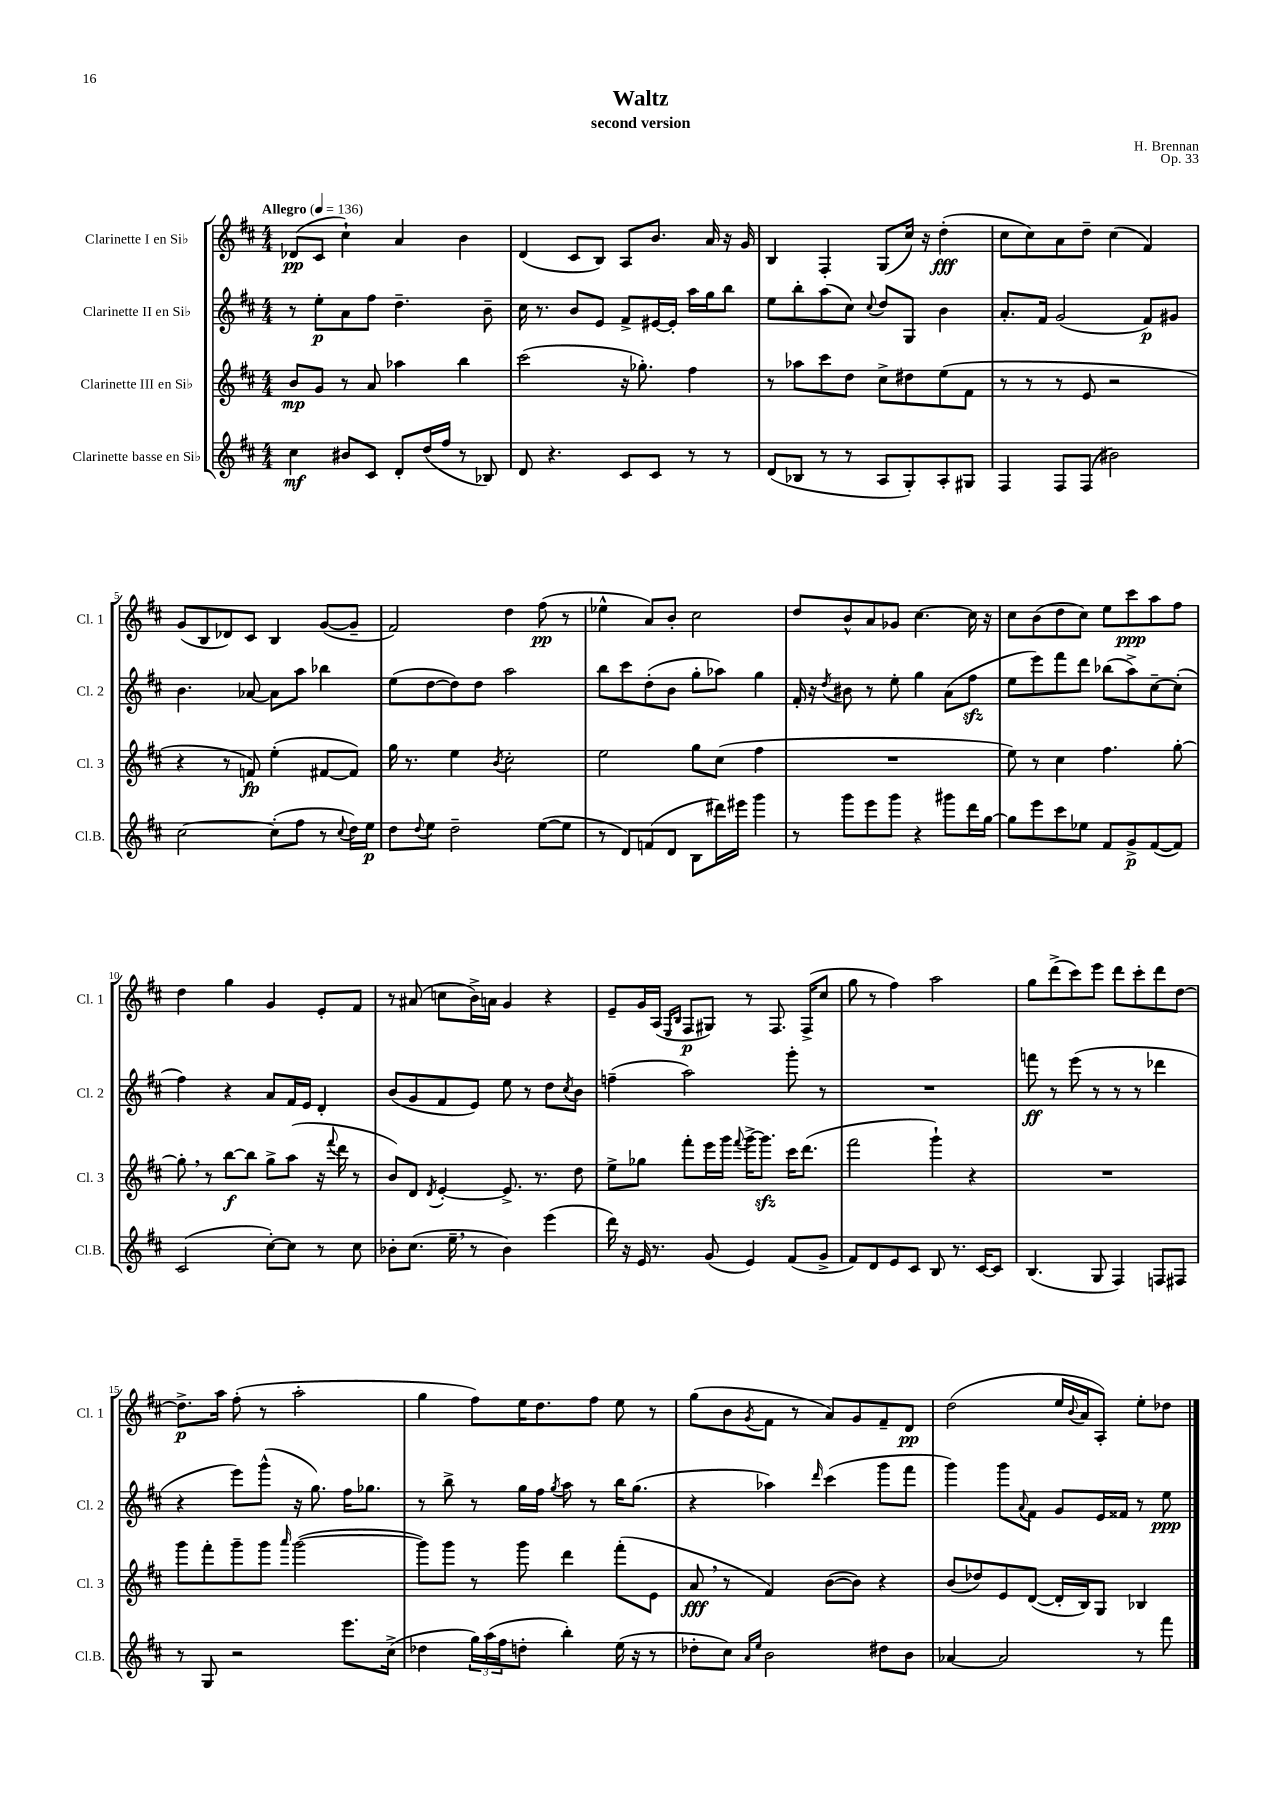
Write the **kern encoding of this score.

**kern	**kern	**kern	**kern
*staff4	*staff3	*staff2	*staff1
*clefG2	*clefG2	*clefG2	*clefG2
*k[f#c#]	*k[f#c#]	*k[f#c#]	*k[f#c#]
*M4/4	*M4/4	*M4/4	*M4/4
*MM136	*MM136	*MM136	*MM136
4cc#\	8b/L	8r	(8d-/L
.	8g/J	8ee'\L	8c#/J
8b#/L	8r	8a\	4cc#`\)
8c#/J	8a/	8ff#\J	.
8d'/L	4aa-\	4.dd~\	4a/
(16dd/L	.	.	.
16ff#/JJ	.	.	.
8r	4bb\	.	4b\
8B-/)	.	8b~\	.
=	=	=	=
8d/	(2ccc#\	16cc#\	(4d/
.	.	8.r	.
4.r	.	.	.
.	.	8b/L	8c#/L
.	.	8e/J	8B/J)
8c#/L	16r	8f#^/L	8A/L
.	8.gg-'\)	.	.
8c#/J	.	[16e#/L	8.b/J
.	.	16e#'/]JJ	.
8r	4ff#\	16aa\LL	.
.	.	16gg\J	16a/
8r	.	8bb\J	16r
.	.	.	16g/
=	=	=	=
(8d/L	8r	8ee\L	4B/
8B-/J	8aa-\L	8bb'\	.
8r	8ccc#\	(8aa\	4F#'/
8r	8dd\J	8cc#\J)	.
.	.	8qqcc#/	.
8A/L	8cc#^\L	8dd/L	(8G/L
8G'/)	8dd#\	8G/J	16cc#/Jk)
.	.	.	16r
8A'/	(8ee\	4b\	(4dd'\
8G#/J	8f#\J	.	.
=	=	=	=
4F#/	8r	8.a'/L	8cc#\L
.	8r	.	8cc#\)
.	.	16f#/Jk	.
8F#/L	8r	(2g/	8a\
(8F#/J	8e/	.	8dd~\J
2b#\)	2r	.	(4cc#\
.	.	8f#/L)	4f#/)
.	.	8g#/J	.
=	=	=	=
[2cc#\	4r	4.b\	(8g/L
.	.	.	8B/
.	8r	.	8d-/)
.	8f/)	[8a-/	8c#/J
(8cc#'\]L	(4ee'\	8a-\]L	4B/
8ff#\J	.	8aa\J	.
8r	[8f#/L	4bb-\	([8g/L
8qqcc#/	.	.	.
16dd\LL)	8f#/]J)	.	8g~/]J
16ee\JJ	.	.	.
=	=	=	=
8dd\L	16gg\	(8ee\L	2f#/)
.	8.r	.	.
8qqdd/	.	.	.
8ee\J	.	[8dd\	.
2dd~\	4ee\	8dd\])	.
.	.	8dd\J	.
.	8qb/	.	.
.	2cc#'\	2aa\	4dd\
([8ee\L	.	.	(8ff#\
8ee\]J	.	.	8r
=	=	=	=
8r	2ee\	8bb\L	4ee-^^\
8d/L)	.	8ccc#\	.
(8f/	.	(8dd'\	8a/L)
8d/J	.	8b\J	8b'/J
8B\L	8gg\L	8gg'\L	2cc#\
16ddd#\L)	(8cc#\J	8aa-\J)	.
16eee#\JJ	.	.	.
4ggg\	4ff#\	4gg\	.
=	=	=	=
8r	1r	16f#'/	8dd/L
.	.	16r	.
.	.	8qdd/	.
8ggg\L	.	8b#\	8b^^/
8eee\	.	8r	8a/
8ggg\J	.	8ee'\	8g-/J
4r	.	4gg\	[4.cc#\
8ggg#\L	.	(8a\L	.
16ddd\L	.	8ff#\J	16cc#\]
[16gg\JJ	.	.	16r
=	=	=	=
8gg\]L	8ee\)	8ee\L	8cc#\L
8eee\	8r	8eee\)	(8b\
8ccc#\	4cc#\	8fff#\	8dd\
8ee-\J	.	8ddd\J	8cc#\J)
8f#/L	4.ff#\	(8bb-\L	8ee\L
8g^/	.	8aa^\)	8ccc#\
([8f#/	.	[8cc#~\	8aa\
8f#/]J)	[8gg'\	(8cc#'\]J	8ff#\J
=	=	=	=
(2c#/	8gg'\]	4ff#\)	4dd\
.	8r	.	.
.	[8bb\L	4r	4gg\
.	8bb\]J	.	.
[8cc#'\L)	8gg^\L	8a/L	4g/
8cc#\]J	(8aa\J	16f#/L	.
.	.	16e/JJ	.
8r	16r	4d'/	8e'/L
.	8qqfff#/	.	.
.	16ddd\	.	.
8cc#\	8r	.	8f#/J
=	=	=	=
8b-'\L	8b/L)	(8b/L	8r
(8.cc#\J	8d/J	8g/	(8a#/
.	8qd/	.	.
.	[4e'/	8f#/	8cc\L
16ee~\	.	.	.
8r	.	8e/J)	16b^\L)
.	.	.	16a\JJ
4b-\)	8.e^/]	8ee\	4g/
.	.	8r	.
.	8.r	.	.
(4eee\	.	8dd\L	4r
.	.	8qcc#/	.
.	8dd\	8b\J	.
=	=	=	=
16ddd\)	8ee^\L	(4ff~\	8e~/L
16r	.	.	.
16e/	8gg-\J	.	16g/L
8.r	.	.	(16A/JJ
.	.	.	16qqE/LL
.	.	.	16qqB/JJ
.	8fff#'\L	2aa\)	8F#/L
(8g/	16eee\L	.	8G#/J)
.	16ggg\JJ	.	.
.	8qqfff#/	.	.
4e/)	[16ggg^\LK	.	8r
.	8.ggg\]J	.	.
.	.	.	8.F#/
(8f#/L	16ccc#\LK	8ggg'\	.
.	(8.ddd\J	.	(16F#^/LK
8g^/J	.	8r	8cc#/J
=	=	=	=
8f#/L)	2fff#\	1r	8gg\
8d/	.	.	8r
8e/	.	.	4ff#\)
8c#/J	.	.	.
8B/	4ggg`\)	.	2aa\
8.r	.	.	.
.	4r	.	.
[16c#/LK	.	.	.
8c#/]J	.	.	.
=	=	=	=
(4.B/	1r	8fff\	8gg\L
.	.	8r	(8ddd^\
.	.	(8eee\	8ccc#\)
8G/	.	8r	8eee\J
4F#/)	.	8r	8ddd\L
.	.	8r	8ccc#'\
8F/L	.	4ddd-\	8ddd\
8F#/J	.	.	[8dd\J
=	=	=	=
8r	8ggg\L	4r	8.dd^\]L
8G/	8fff#'\	.	.
.	.	.	16aa\Jk
2r	8ggg~\	8eee\L)	(8ff#'\
.	8ggg\J	(8ggg^^\J	8r
.	16qqaaa/	.	.
.	([2ggg\	16r	2aa'\
.	.	8.gg\)	.
8.eee\L	.	16ff#\LK	.
.	.	8.gg-\J	.
(16cc#^\Jk	.	.	.
=	=	=	=
4dd-\	8ggg\]L)	8r	4gg\
.	8ggg\J	8bb^\	.
24gg\LL)	8r	8r	8ff#\L)
(24aa\	.	.	.
24ff#\J	.	.	.
8dd'\J	8ggg\	16gg\LL	16ee\K
.	.	16ff#\JJ	8.dd\
.	.	8qgg/	.
4bb'\)	4ddd\	8aa\	.
.	.	8r	8ff#\J
(16ee\	(8fff#'\L	16bb\LK	8ee\
16r	.	(8.gg\J	.
8r	8e\J	.	8r
=	=	=	=
8dd-'\L	8a/	4r	(8gg\L
8cc#\J)	8r	.	8b\
16qqa/LL	.	.	.
16qqee/JJ	.	.	8qg/
2b\	4f#/)	4aa-\)	8f#\J
.	.	.	8r
.	.	16qqddd/	.
.	([8b\L	(4ccc#\	8a/L)
.	8b\]J)	.	8g/
8dd#\L	4r	8ggg\L	8f#~/
8b\J	.	8fff#\J	8d/J
=	=	=	=
[4a-/	(8b/L	4ggg\)	(2dd\
.	8dd-/)	.	.
2a-/]	8e/	8ggg\L	.
.	.	8qqa/	.
.	([8d/J	8f#\J	.
.	16d'/]LL	8g/L	16ee/LL
.	.	.	8qqb/
.	16B/J)	.	16a/J
.	8G/J	16e/L	8A'/J)
.	.	16f##/JJ	.
8r	4B-/	8r	8ee'\L
8fff#\	.	8ee\	8dd-\J
==	==	==	==
*-	*-	*-	*-
